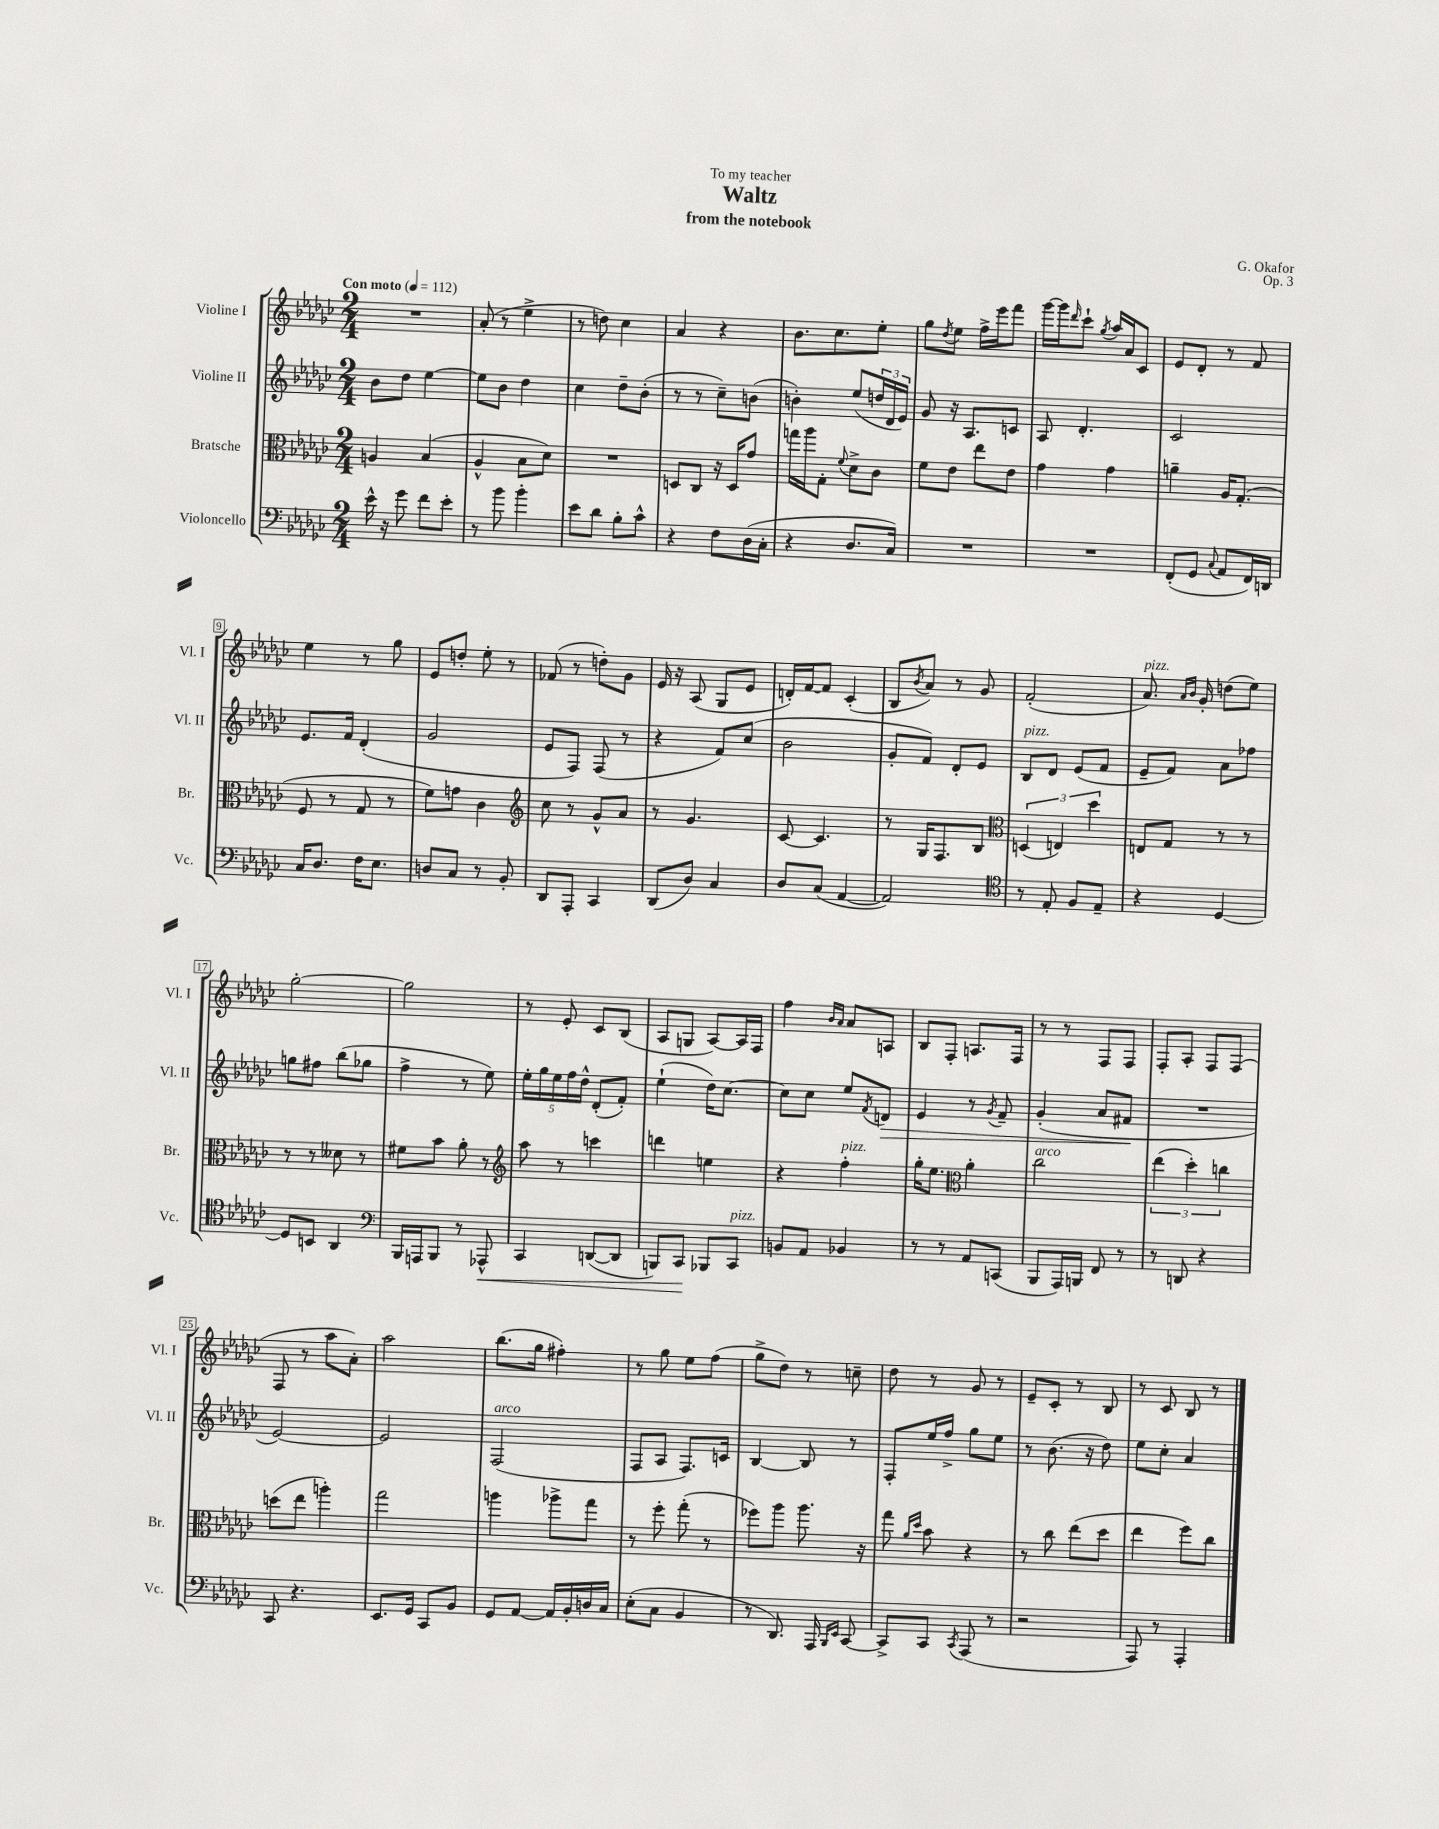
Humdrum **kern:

**kern	**kern	**kern	**kern
*staff4	*staff3	*staff2	*staff1
*clefF4	*clefC3	*clefG2	*clefG2
*k[b-e-a-d-g-c-]	*k[b-e-a-d-g-c-]	*k[b-e-a-d-g-c-]	*k[b-e-a-d-g-c-]
*M2/4	*M2/4	*M2/4	*M2/4
*MM112	*MM112	*MM112	*MM112
16e-^^\	4A/	8b-\L	2r
16r	.	.	.
8g-\	.	8dd-\J	.
8f\L	(4B-/	[4ee-\	.
8e-'\J	.	.	.
=	=	=	=
8r	4A-^^/	8ee-\]L	(8a-'/
8b-\	.	8b-\J	8r
4b-'\	8B-\L	4dd-\	4ee-^\
.	8d-\J)	.	.
=	=	=	=
8e-\L	2r	4cc-\	8r
8d-\J	.	.	8dd\)
8B-'\L	.	8dd-~\L	4cc-\
8c-^^\J	.	(8b-'\J	.
=	=	=	=
4r	8D/L	8r	4a-/
.	8C-/J	8r	.
8F\L	16r	8cc-~\L)	4r
.	16D/LK	.	.
(16D-\L	8g-/J	(8b\J	.
16C-'\JJ	.	.	.
=	=	=	=
4r	16gg\LL	4b'\)	8.b-\L
.	16aa-\J	.	.
.	8G-'\J	.	.
.	.	.	8.cc-\
.	8qqf/	.	.
8.D-/L	8d-^\L	(8ee-/L	.
.	8c-\J	24dd/L	8ee-'\J
.	.	24d-/	.
16C-/Jk)	.	.	.
.	.	24e-/JJ)	.
=	=	=	=
2r	8f\L	8g-/	8gg-\L
.	.	.	8qdd-/
.	8e-\J	16r	8ee-\J
.	.	8.A-/L	.
.	8ee-\L	.	16ff^\LL
.	.	.	16eee-\J
.	8e-\J	8c/J	8fff\J
=	=	=	=
2r	4g-\	8A-/	[16ggg-\LL
.	.	.	16ggg-\]J
.	.	.	16qqddd-/
.	.	4.d-'/	8ccc-`\J
.	.	.	8qgg-/
.	4g-\	.	16aa-/LL
.	.	.	16a-/J
.	.	.	8c-/J
=	=	=	=
(8FF'/L	4a~\	2c-/	8e-/L
8GG-/J	.	.	8d-'/J
8qqC-/	.	.	.
8AA-/L	16A-/LK	.	8r
.	(8.G-'/J	.	.
16FF/L)	.	.	8f/
16DD/JJ	.	.	.
=	=	=	=
16C-/LK	8F/	8.e-/L	4ee-\
8.D-/J	.	.	.
.	8r	.	.
.	.	16f/Jk	.
16F\LK	8G-/	(4d-'/	8r
8.E-\J	.	.	.
.	8r	.	8gg-\
=	=	=	=
8D/L	8f\L)	2g-/	8e-/L
8C-/J	8g\J	.	8dd'/J
8r	4c-\	.	8ee-'\
8BB-'/	.	.	8r
=	=	=	=
*	*clefG2	*	*
8DD-/L	8cc-\	8e-/L	(8f-/
8AAA-'/J	8r	8F/J)	8r
4CC-/	8g-^^/L	(8F/	8dd'\L)
.	8a-/J	8r	8g-\J
=	=	=	=
(8DD-/L	8r	4r	16e-/
.	.	.	16r
8D-/J)	4.g-/	.	(8A-/
4C-/	.	8f/L)	8G-/L
.	.	(8cc-/J	8e-/J
=	=	=	=
8D-/L	[8c-/	2b-\	16d'/LL)
.	.	.	[16f/J
(8C-/J	4.c-/]	.	8f/]J
[4AA-/	.	.	(4c-'/
=	=	=	=
2AA-/])	8r	8g-'/L	8B-/L
.	.	.	8qb-/
.	16G-/LK	8f/J)	8a-/J)
.	8.F/	.	.
.	.	8d-'/L	8r
.	8B-/J	8e-/J	8g-/
=	=	=	=
*clefC4	*clefC3	*	*
8r	(6D/	8B-/L	(2f'/
8E-'/	.	8d-/J	.
.	6E/)	.	.
8F/L	.	(8e-/L	.
.	6dd-\	.	.
8E-~/J	.	8f/J	.
=	=	=	=
4r	8E/L	8e-~/L	8.a-/)
.	8G-/J	8f/J)	.
.	.	.	16qqa-/LL
.	.	.	16qqb-/JJ
.	.	.	16g-'/
[4D-/	8r	8a-\L	(8dd\L
.	8r	8ff-\J	8ee-\J)
=	=	=	=
8D-/]L	8r	8gg\L	[2gg-'\
8BB/J	8r	8ff#\J	.
4AA-/	8d--\	(8bb-\L	.
.	8r	8gg-\J	.
=	=	=	=
*clefF4	*	*	*
16BBB-/LL	8f#\L	4ff^\	2gg-\]
16AAA/J	.	.	.
8BBB-/J	8b-\J	.	.
8r	8a-'\	8r	.
8AAA-^^/	8r	8ee-\)	.
=	=	=	=
*	*clefG2	*	*
4CC-/	8aa-\	20ee-'\LL	8r
.	.	20gg-\	.
.	.	20ee-\	.
.	8r	.	8e-'/
.	.	20ff\	.
.	.	20dd-^^\JJ	.
([8DD/L	4ccc\	(8d-'/L	8c-/L
8DD/]J	.	8f'/J)	(8B-/J
=	=	=	=
8BBB/L)	4ddd\	(4ee-`\	8A-/L
8CC-/J	.	.	8G/J
8BBB-/L	4ee\	16dd-\LK)	[8A-/L)
.	.	[8.cc-\J	.
8CC-/J	.	.	16A-/]L
.	.	.	16F/JJ
=	=	=	=
8BB/L	4r	8cc-\]L	4ff\
8AA-/J	.	8cc-\J	.
.	.	.	16qqb-/LL
.	.	.	16qqa-/JJ
4BB-/	4ff'\	8ee-/L	8a-/L
.	.	8qf/	.
.	.	8d/J	8A/J
=	=	=	=
8r	16gg-'\LK	4e-/	8B-/L
.	8.ee-\J	.	.
8r	.	.	8F'/J
*	*clefC3	*	*
8AA-/L	4a-'\	8r	8.A/L
.	.	8qg-/	.
(8CC/J	.	8f~/	.
.	.	.	16F/Jk
=	=	=	=
8BBB-/L	2cc-\	(4g-'/	8r
16AAA-/L)	.	.	8r
16BBB/JJ	.	.	.
8FF/	.	8a-/L	8F/L
8r	.	8f#/J	8F/J
=	=	=	=
8r	(6ee-\	2r	8F'/L
8DD/	.	.	8A-'/J
.	6dd-'\)	.	.
4r	.	.	8F/L
.	6cc\	.	.
.	.	.	(8F/J
=	=	=	=
8CC-/	(8dd\L	[2e-/)	8F/
4.r	8ee-\J	.	8r
.	4aa'\)	.	8aa-\L
.	.	.	8a-'\J)
=	=	=	=
8.EE-/L	2gg-\	2e-/]	2aa-\
16GG-/Jk	.	.	.
8CC-/L	.	.	.
8BB-/J	.	.	.
=	=	=	=
8GG-/L	4aa\	(2F/	(8.bb-\L
[8AA-/J	.	.	.
.	.	.	16gg-\Jk
16AA-/]LL	8aa-^\L	.	4ff#'\)
16BB-'/	.	.	.
16D/	8gg-\J	.	.
16C-/JJ	.	.	.
=	=	=	=
(8E-'\L	8r	8F/L	8r
8C-\J	8ff'\	8A-/J	8gg-\
4BB-/	(8gg-'\	8.F/L)	8ee-\L
.	8r	.	(8ff\J
.	.	16c/Jk	.
=	=	=	=
8r	8ff-\L)	[4B-/	8gg-^\L
8.DD-/)	8aa-\J	.	8dd-\J)
.	8.aa-\	8B-/]	8r
16AAA-/	.	.	.
16qqBBB-/LL	.	.	.
16qqEE-/JJ	.	.	.
[8CC-/	.	8r	8cc~\
.	16r	.	.
=	=	=	=
8CC-^/]L	8gg-\	8F'/L	8dd-\
.	16qqa-/LL	.	.
.	16qqdd-/JJ	.	.
8CC-/J	8b-\	16ee-/L	8r
.	.	16ff^/JJ	.
8qCC-/	.	.	.
(8AAA-/	4r	8gg-\L	8g-/
8r	.	8ee-\J	8r
=	=	=	=
2r	8r	8r	8e-~/L
.	8cc-\	(8.b-\	8c-'/J
.	(8ee-\L	.	8r
.	.	16r	.
.	8dd-\J	8dd-\)	8B-/
=	=	=	=
8AAA-/)	4ee-\	8ee-\L	8r
8r	.	8cc-'\J	8c-/
4AAA-'/	8ff\L)	4a-/	8B-/
.	8cc-\J	.	8r
==	==	==	==
*-	*-	*-	*-
